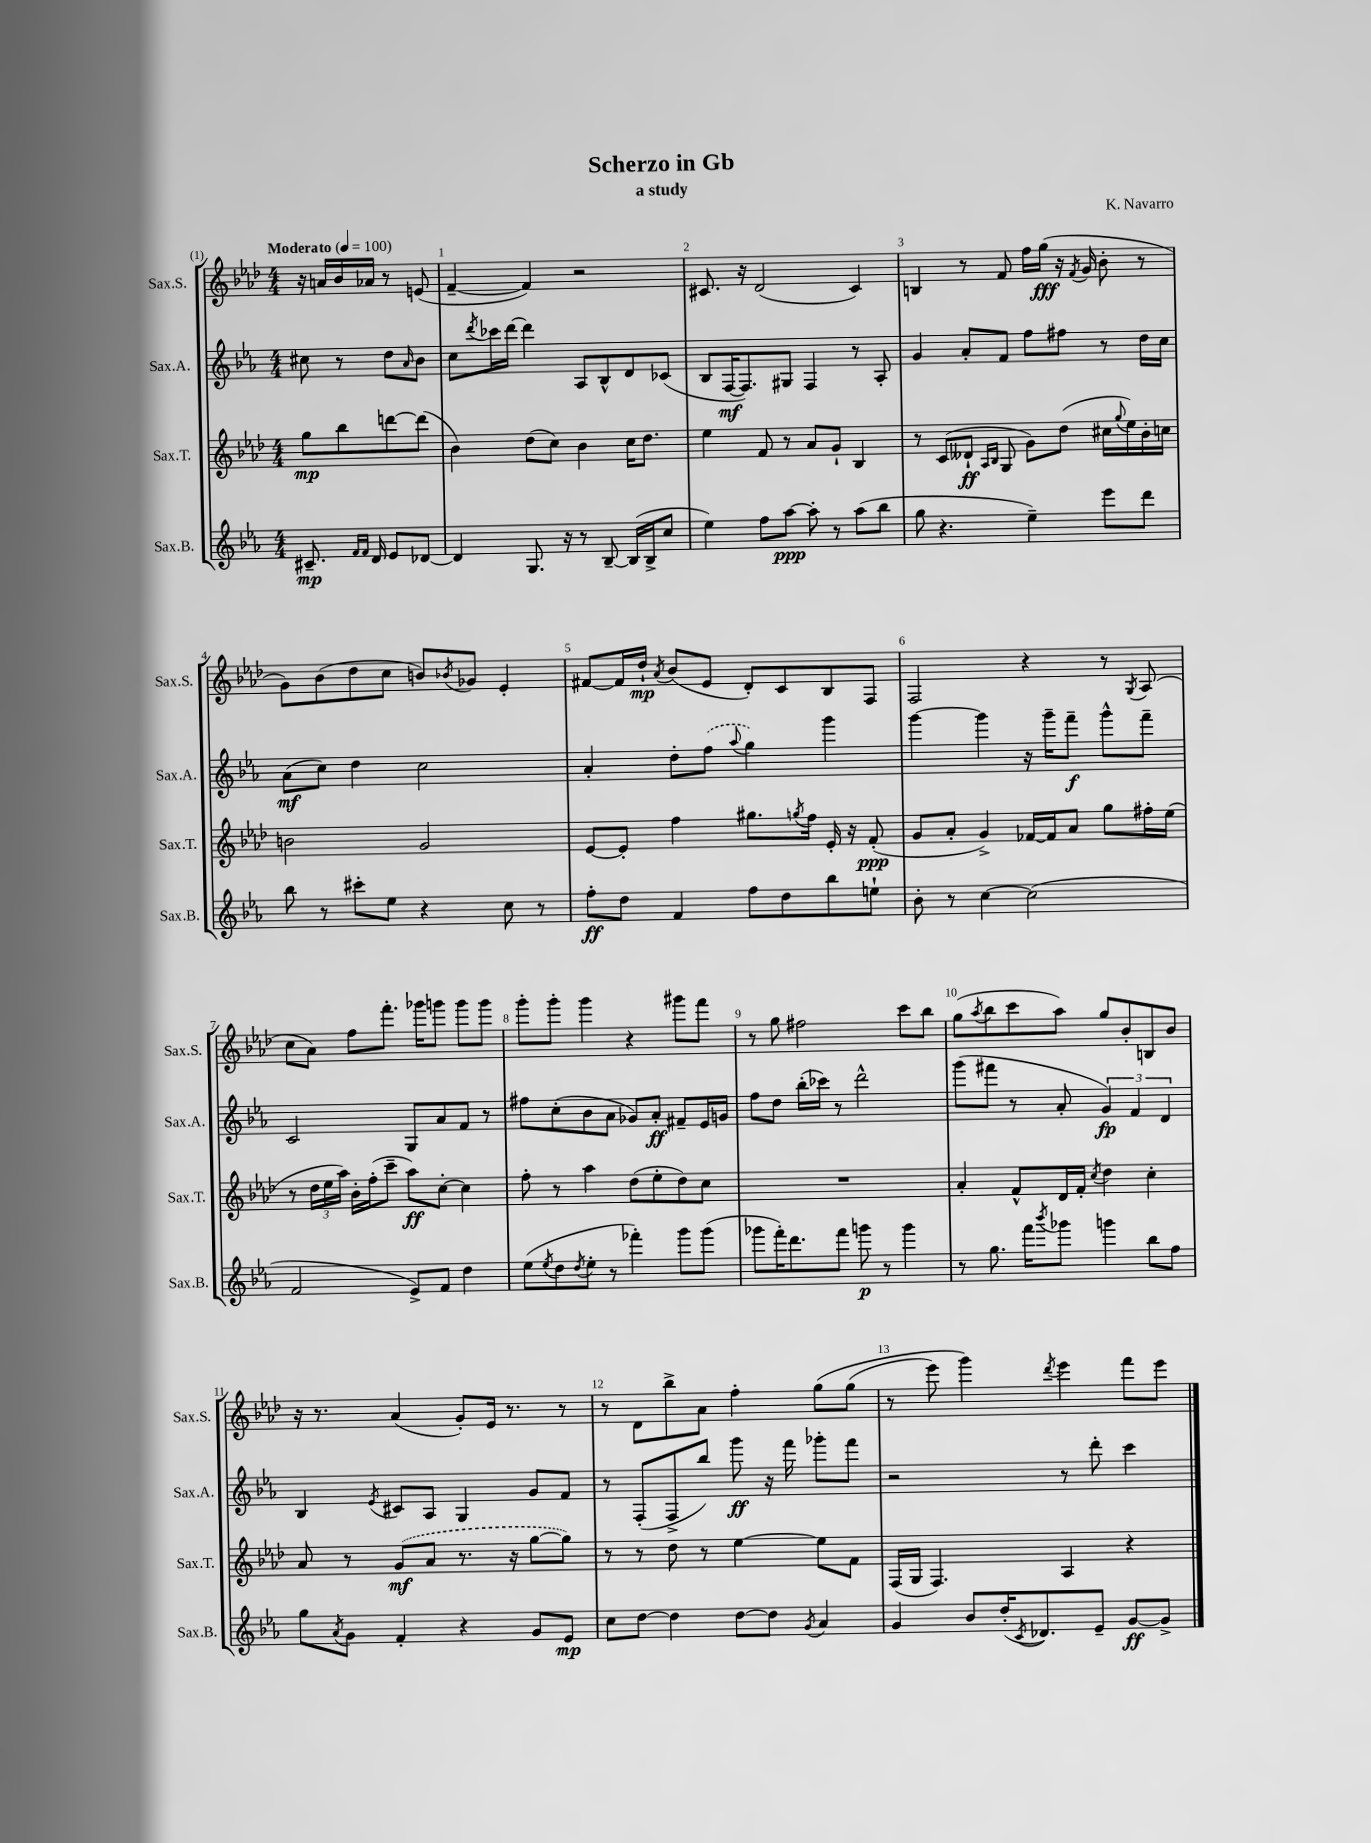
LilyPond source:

\header { title = "Scherzo in Gb" composer = "K. Navarro" subtitle = "a study" }
<<
\new StaffGroup <<
\new Staff = "s0" \with { instrumentName = "Sax.S." shortInstrumentName = "Sax.S." } {
    \clef treble \key aes \major \numericTimeSignature \time 4/4 \partial 2 \tempo "Moderato" 4 = 100
    r16 a'16 bes'16 aes'16 r8 e'8( |
    f'4~-- f'4) r2 |
    cis'8. r16 des'2( cis'4) |
    b4 r8 f'8 f''16 g''16\fff( r16 \acciaccatura { f'8 } g'16 bes'8-. r8 |
    g'8) bes'8( des''8 c''8 b'8) \acciaccatura { bes'8 } ges'8 ees'4-. |
    fis'8~ fis'16 des''16-!\mp \acciaccatura { aes'8 } bes'8( ees'8 des'8-.) c'8 bes8 f8 |
    f2 r4 r8 \acciaccatura { g8 } aes8( |
    c''8 aes'8) f''8 f'''8.-. ges'''16 g'''8 g'''8 g'''8 |
    g'''8-. g'''8-. g'''4 r4 gis'''8 f'''8 |
    r8 g''8 fis''2 c'''8 bes''8 |
    g''8( \acciaccatura { aes''8 } bes''8 c'''8 aes''8) g''8 bes'8-. b8 bes'8 |
    r16 r8. aes'4( g'8-.) ees'16 r8. r8 |
    r8 des'8 bes''8-> aes'8 f''4-. g''8\( g''8( |
    r8 ees'''8) g'''4\) \acciaccatura { des'''8 } ees'''4 f'''8 ees'''8 \bar "|." |
}
\new Staff = "s1" \with { instrumentName = "Sax.A." shortInstrumentName = "Sax.A." } {
    \clef treble \key ees \major \numericTimeSignature \time 4/4 \partial 2
    cis''8 r8 d''8 \grace { aes'16 } bes'8 |
    c''8 \acciaccatura { d'''8 } ces'''16 d'''16~ d'''4 aes8 bes8-^ d'8 ces'8( |
    bes8 f16~\mf f8.) gis8 f4 r8 aes8-. |
    g'4 aes'8-. f'8 f''8 fis''8 r8 d''16 c''16 |
    aes'8\mf( c''8) d''4 c''2 |
    aes'4-. d''8-. \once \slurDashed f''8( \appoggiatura { aes''8 } g''4) g'''4 |
    g'''4~ g'''4 r16 g'''16-- f'''8--\f g'''8-^ f'''8-- |
    c'2 g8 aes'8 f'8 r8 |
    fis''8 c''8-.( bes'8 aes'8 ges'8) aes'8-.\ff fis'8-- ees'16 g'16 |
    f''8 d''8 bes''16-.( ces'''16) r8 d'''2-^ |
    g'''8( fis'''8 r8 aes'8-. \tuplet 3/2 { g'4\fp) f'4 d'4 } |
    bes4 \acciaccatura { ees'8 } cis'8 aes8 g4 g'8 f'8 |
    r8 f8-.( f8-> bes''8) g'''8\ff r16 f'''16 ges'''8-. f'''8 |
    r2 r8 d'''8-. c'''4 \bar "|." |
}
\new Staff = "s2" \with { instrumentName = "Sax.T." shortInstrumentName = "Sax.T." } {
    \clef treble \key aes \major \numericTimeSignature \time 4/4 \partial 2
    g''8\mp bes''8 d'''8~ d'''8( |
    bes'4) des''8( c''8) bes'4 c''16 des''8. |
    ees''4 f'8 r8 aes'8 g'8-! bes4 |
    r8 c'8( deses'8-!\ff \grace { aes16 bes16 } g8 g'8) des''8( cis''16 \appoggiatura { g''8 } ees''16) bes'16-. c''16 |
    b'2 g'2 |
    ees'8~ ees'8-. f''4 gis''8. \acciaccatura { g''8 } f''16 ees'16-. r16 f'8-.\ppp( |
    g'8 aes'8-. g'4->) fes'16~ fes'16 aes'8 g''8 fis''16-. ees''16( |
    r8 \tuplet 3/2 { des''16 ees''16 aes''16) } bes'16-. f''16-.( c'''8-- aes''8\ff) c''8~-. c''4 |
    f''8-. r8 aes''4 des''8( ees''8-. des''8) c''8 |
    R1 |
    aes'4-. f'8-^ des'16 f'16-. \acciaccatura { c''8 } des''4 c''4-. |
    aes'8 r8 \once \slurDashed g'8\mf( aes'8 r8. r16 g''8~ g''8) |
    r8 r8 des''8 r8 ees''4~ ees''8 f'8 |
    f16( g16 f4.) aes4 r4 \bar "|." |
}
\new Staff = "s3" \with { instrumentName = "Sax.B." shortInstrumentName = "Sax.B." } {
    \clef treble \key ees \major \numericTimeSignature \time 4/4 \partial 2
    cis'8.--\mp \grace { f'16 f'16 } d'16 ees'8 des'8~ |
    des'4 g8. r16 r8 bes8~-- bes16( bes16-> c''8 |
    ees''4) f''8 aes''8~\ppp aes''8-. r8 aes''8( bes''8 |
    g''8 r4. ees''4--) ees'''8 d'''8 |
    bes''8 r8 cis'''8-. ees''8 r4 c''8 r8 |
    f''8-.\ff d''8 f'4 f''8 d''8 bes''8 e''8-! |
    bes'8-. r8 c''4~ c''2( |
    f'2 ees'8->) f'8 d''4 |
    ees''8( \acciaccatura { ees''8 } d''8 \acciaccatura { d''8 } ees''8-. r8 fes'''4-.) g'''8 g'''8( |
    ges'''8 f'''16-.) d'''8. f'''8 g'''8\p r8 g'''4 |
    r8 g''8. f'''16 \acciaccatura { bes'''8 } ges'''8 g'''4 bes''8 f''8 |
    g''8 \acciaccatura { aes'8 } g'8 f'4-. r4 g'8 ees'8\mp |
    c''8 d''8~ d''4 d''8~ d''8 \acciaccatura { g'8 } aes'4 |
    g'4 bes'8 d''16-.( \acciaccatura { c'8 } des'8.) ees'8-- g'8~\ff g'8-> \bar "|." |
}
>>
>>
\layout { \context { \Score \override BarNumber.break-visibility = ##(#f #t #t) barNumberVisibility = #all-bar-numbers-visible } }
